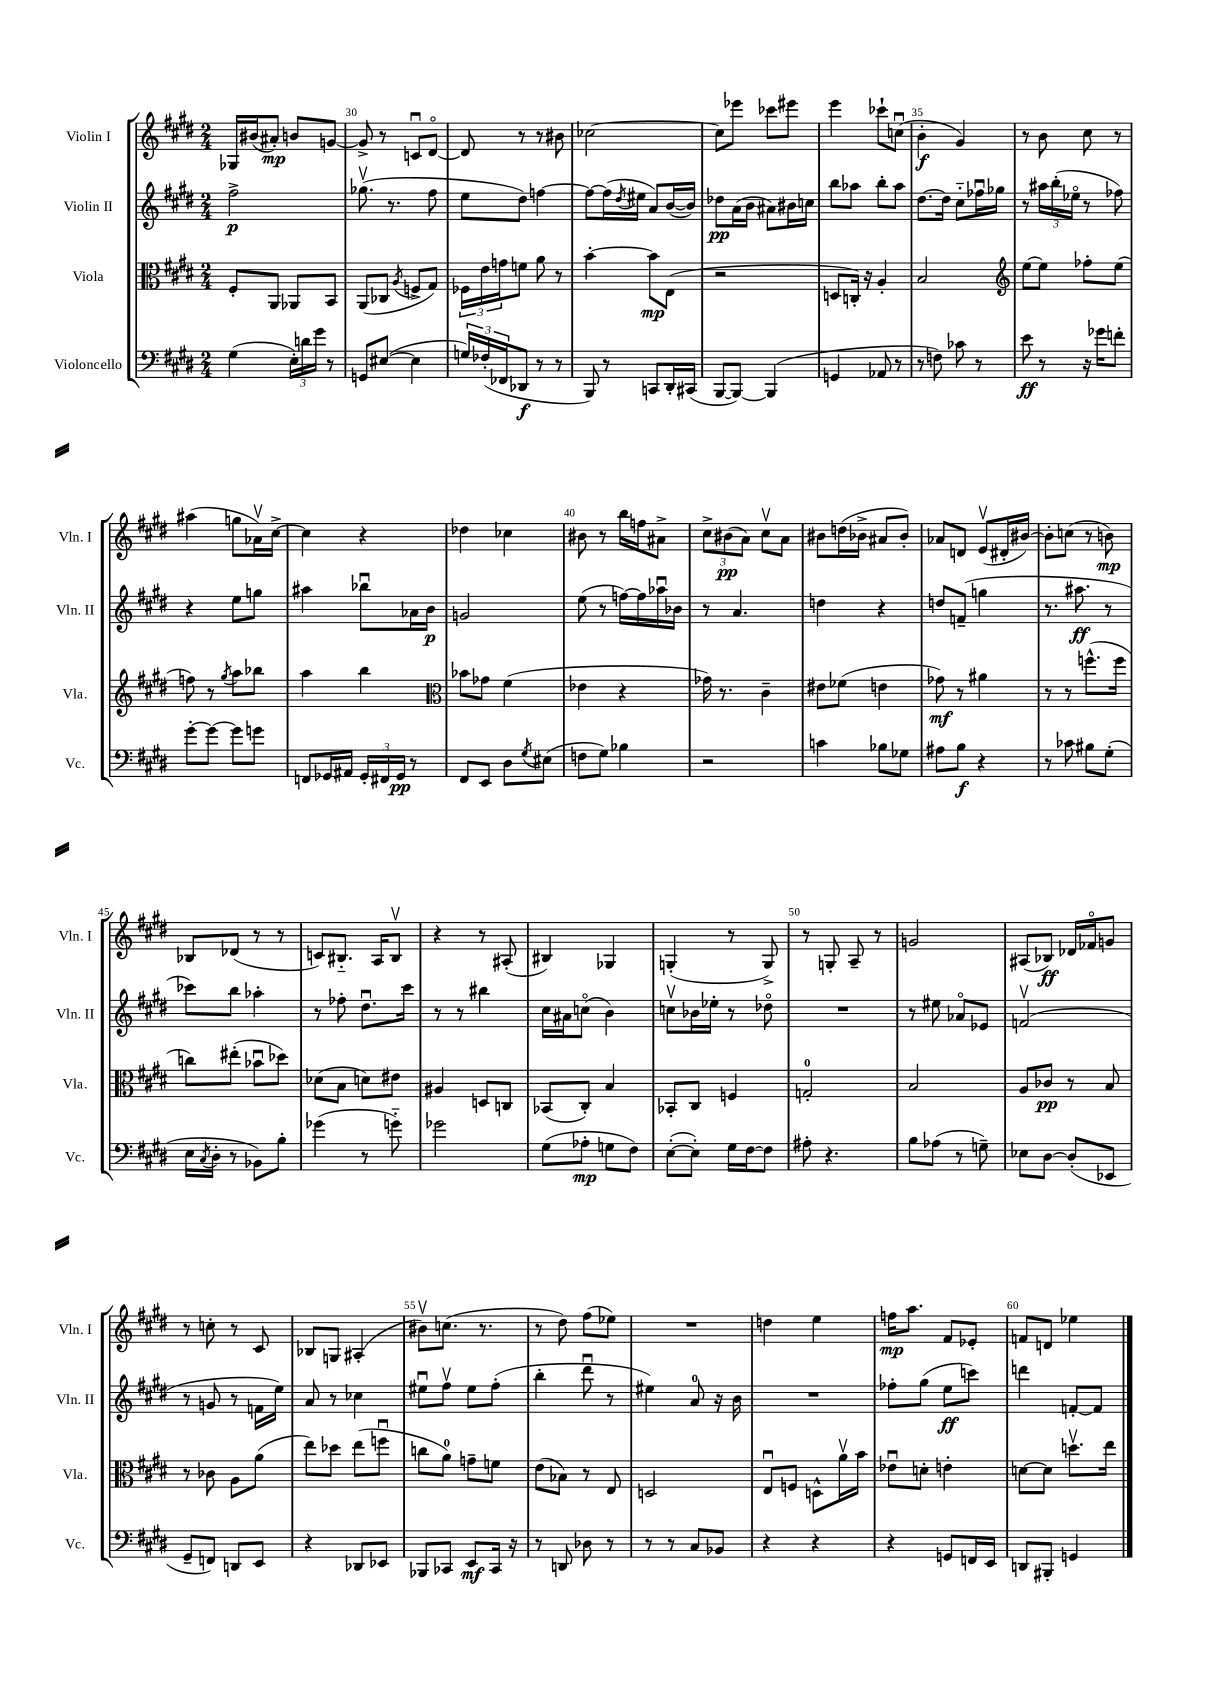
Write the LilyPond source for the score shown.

<<
\new StaffGroup <<
\new Staff = "s0" \with { instrumentName = "Violin I" shortInstrumentName = "Vln. I" } {
    \clef treble \key e \major \numericTimeSignature \time 2/4
    ges16 bis'16( ais'8-.\mp) b'8 g'8~ |
    g'8-> r8 c'8\downbow dis'8~\flageolet |
    dis'8 r8 r8 bis'8 |
    ces''2~ |
    ces''8 ees'''8 ces'''8 eis'''8 |
    e'''4 ces'''8-! c''8\downbow( |
    b'4-.\f gis'4) |
    r8 b'8 cis''8 r8 |
    ais''4( g''8 aes'16\upbow) cis''16~-> |
    cis''4 r4 |
    des''4 ces''4 |
    bis'8 r8 b''16 f''16 ais'8-> |
    \tuplet 3/2 { cis''8-> bis'8\pp( a'8) } cis''8\upbow a'8 |
    bis'8 d''16( bes'16-> ais'8 bes'8-.) |
    aes'8 d'8 e'8\upbow( dis'16-. bis'16~) |
    bis'8-. c''8( r8 b'8\mp) |
    bes8 des'8( r8 r8 |
    c'8) bis8.-_ a16 bis8\upbow |
    r4 r8 ais8-.( |
    bis4) ges4 |
    g4-.( r8 g8->) |
    r8 g8-. a8-- r8 |
    g'2 |
    ais8( bes8\ff) des'16 fes'16\flageolet g'8 |
    r8 c''8-. r8 cis'8 |
    bes8 g8 ais4-.( |
    bis'8\upbow) c''8.( r8. |
    r8 dis''8) fis''8( ees''8) |
    R2 |
    d''4 e''4 |
    f''16\mp a''8. fis'8 ees'8-. |
    f'8 d'8 ees''4 \bar "|." |
}
\new Staff = "s1" \with { instrumentName = "Violin II" shortInstrumentName = "Vln. II" } {
    \clef treble \key e \major \numericTimeSignature \time 2/4
    fis''2->\p |
    ges''8.\upbow( r8. fis''8 |
    e''8 dis''8) f''4~ |
    f''8~ f''16( \acciaccatura { dis''8 } eis''16 a'8) b'16~( b'16) |
    des''8\pp a'16( b'16 ais'8) bis'16 c''16 |
    b''8 aes''8 b''8-. aes''8 |
    dis''8.~ dis''16 cis''8-_ fes''16\downbow ges''16 |
    r8 \tuplet 3/2 { ais''16 b''16-.( ees''16\flageolet } r8 fes''8) |
    r4 e''8 g''8 |
    ais''4 bes''8\downbow aes'16 b'16\p |
    g'2 |
    e''8( r8 f''16~) f''16 aes''16\downbow bes'16 |
    r8 a'4. |
    d''4 r4 |
    d''8 f'8--( g''4 |
    r8. ais''8.\ff r8 |
    ces'''8) b''8 aes''4-. |
    r8 fes''8-. dis''8.\downbow cis'''16 |
    r8 r8 bis''4 |
    cis''16 ais'16 c''8\flageolet( b'4) |
    c''8\upbow bes'16 ees''16-. r8 des''8\flageolet |
    R2 |
    r8 eis''8 aes'8\flageolet ees'8 |
    f'2\upbow( |
    r8 g'8 r8 f'16 e''16) |
    a'8 r8 ces''4 |
    eis''8\downbow fis''8\upbow eis''8 fis''8-.( |
    b''4-. dis'''8\downbow r8 |
    eis''4) a'8-0 r16 b'16 |
    R2 |
    fes''8-. gis''8( e''8\ff c'''8) |
    d'''4 f'8~-. f'8 \bar "|." |
}
\new Staff = "s2" \with { instrumentName = "Viola" shortInstrumentName = "Vla." } {
    \clef alto \key e \major \numericTimeSignature \time 2/4
    fis8-. a,8 aes,8 b,8 |
    a,8( ces8 \acciaccatura { a8 } f8-> gis8) |
    \tuplet 3/2 { fes16 e'16 g'16 } f'8 a'8 r8 |
    b'4~-. b'8\mp e8( |
    r2 |
    d8 c16-.) r16 a4-. |
    b2 |
    \clef treble e''8~ e''8 fes''8-. e''8( |
    f''8) r8 \acciaccatura { gis''8 } a''8 bes''8 |
    a''4 b''4 |
    \clef alto bes'8 ges'8 fis'4( |
    ees'4 r4 |
    ges'16) r8. cis'4-- |
    eis'8 fes'8( e'4 |
    ges'8\mf) r8 ais'4 |
    r8 r8 f''8.-^( f''16 |
    c''8) eis''8-.( bes'8\downbow des''8) |
    des'8( b8 d'8) eis'8 |
    ais4 d8 c8 |
    bes,8( cis8-.) b4 |
    bes,8-. cis8 f4 |
    g2-0-. |
    b2 |
    a8 ces'8\pp r8 b8 |
    r8 ces'8 a8 a'8( |
    e''8) des''8 e''8( f''8\downbow |
    c''8 a'8-0) g'8-- f'8 |
    e'8( bes8) r8 e8 |
    d2 |
    e8\downbow f8 d8-^ a'16\upbow b'16 |
    ees'8\downbow d'8-. e'4-. |
    d'8~ d'8 d''8.\upbow e''16 \bar "|." |
}
\new Staff = "s3" \with { instrumentName = "Violoncello" shortInstrumentName = "Vc." } {
    \clef bass \key e \major \numericTimeSignature \time 2/4
    gis4( \tuplet 3/2 { e16-.) d'16 gis'16 } r8 |
    g,8 eis8~( eis4 |
    \tuplet 3/2 { g16) fes16-.( fes,16 } des,8\f r8 r8 |
    b,,8) r8 c,8 dis,16-. cis,16( |
    b,,8~ b,,8~) b,,4( |
    g,4 aes,8 r8 |
    r8 f8) ces'8 r8 |
    e'8\ff r8 r16 ges'16 f'8-. |
    gis'8~-. gis'8~ gis'8 g'8 |
    f,8 ges,16 ais,16 \tuplet 3/2 { ges,16-. fis,16 ges,16\pp } r8 |
    fis,8 e,8 dis8 \acciaccatura { gis8 } eis8( |
    f8 gis8) bes4 |
    r2 |
    c'4 bes8 ges8 |
    ais8 b8\f r4 |
    r8 ces'8 bis8 gis8-.( |
    e16 \acciaccatura { cis8 } dis16-. r8 bes,8) b8-. |
    ges'4( r8 g'8-_) |
    ges'2 |
    gis8( aes8-.\mp g8 fis8) |
    e8~-.( e8-.) gis16 fis16~ fis8 |
    ais8-. r4. |
    b8 aes8( r8 g8--) |
    ees8 dis8~ dis8-.( ees,8 |
    gis,8-- f,8) d,8 e,8 |
    r4 des,8 ees,8 |
    bes,,8 ces,8 e,8\mf ces,16 r16 |
    r8 d,8 des8 r8 |
    r8 r8 cis8 bes,8 |
    r4 r4 |
    r4 g,8 f,16 e,16 |
    d,8 bis,,8-. g,4 \bar "|." |
}
>>
>>
\layout { \context { \Score currentBarNumber = #29 \override BarNumber.break-visibility = ##(#f #t #t) barNumberVisibility = #(every-nth-bar-number-visible 5) } }
